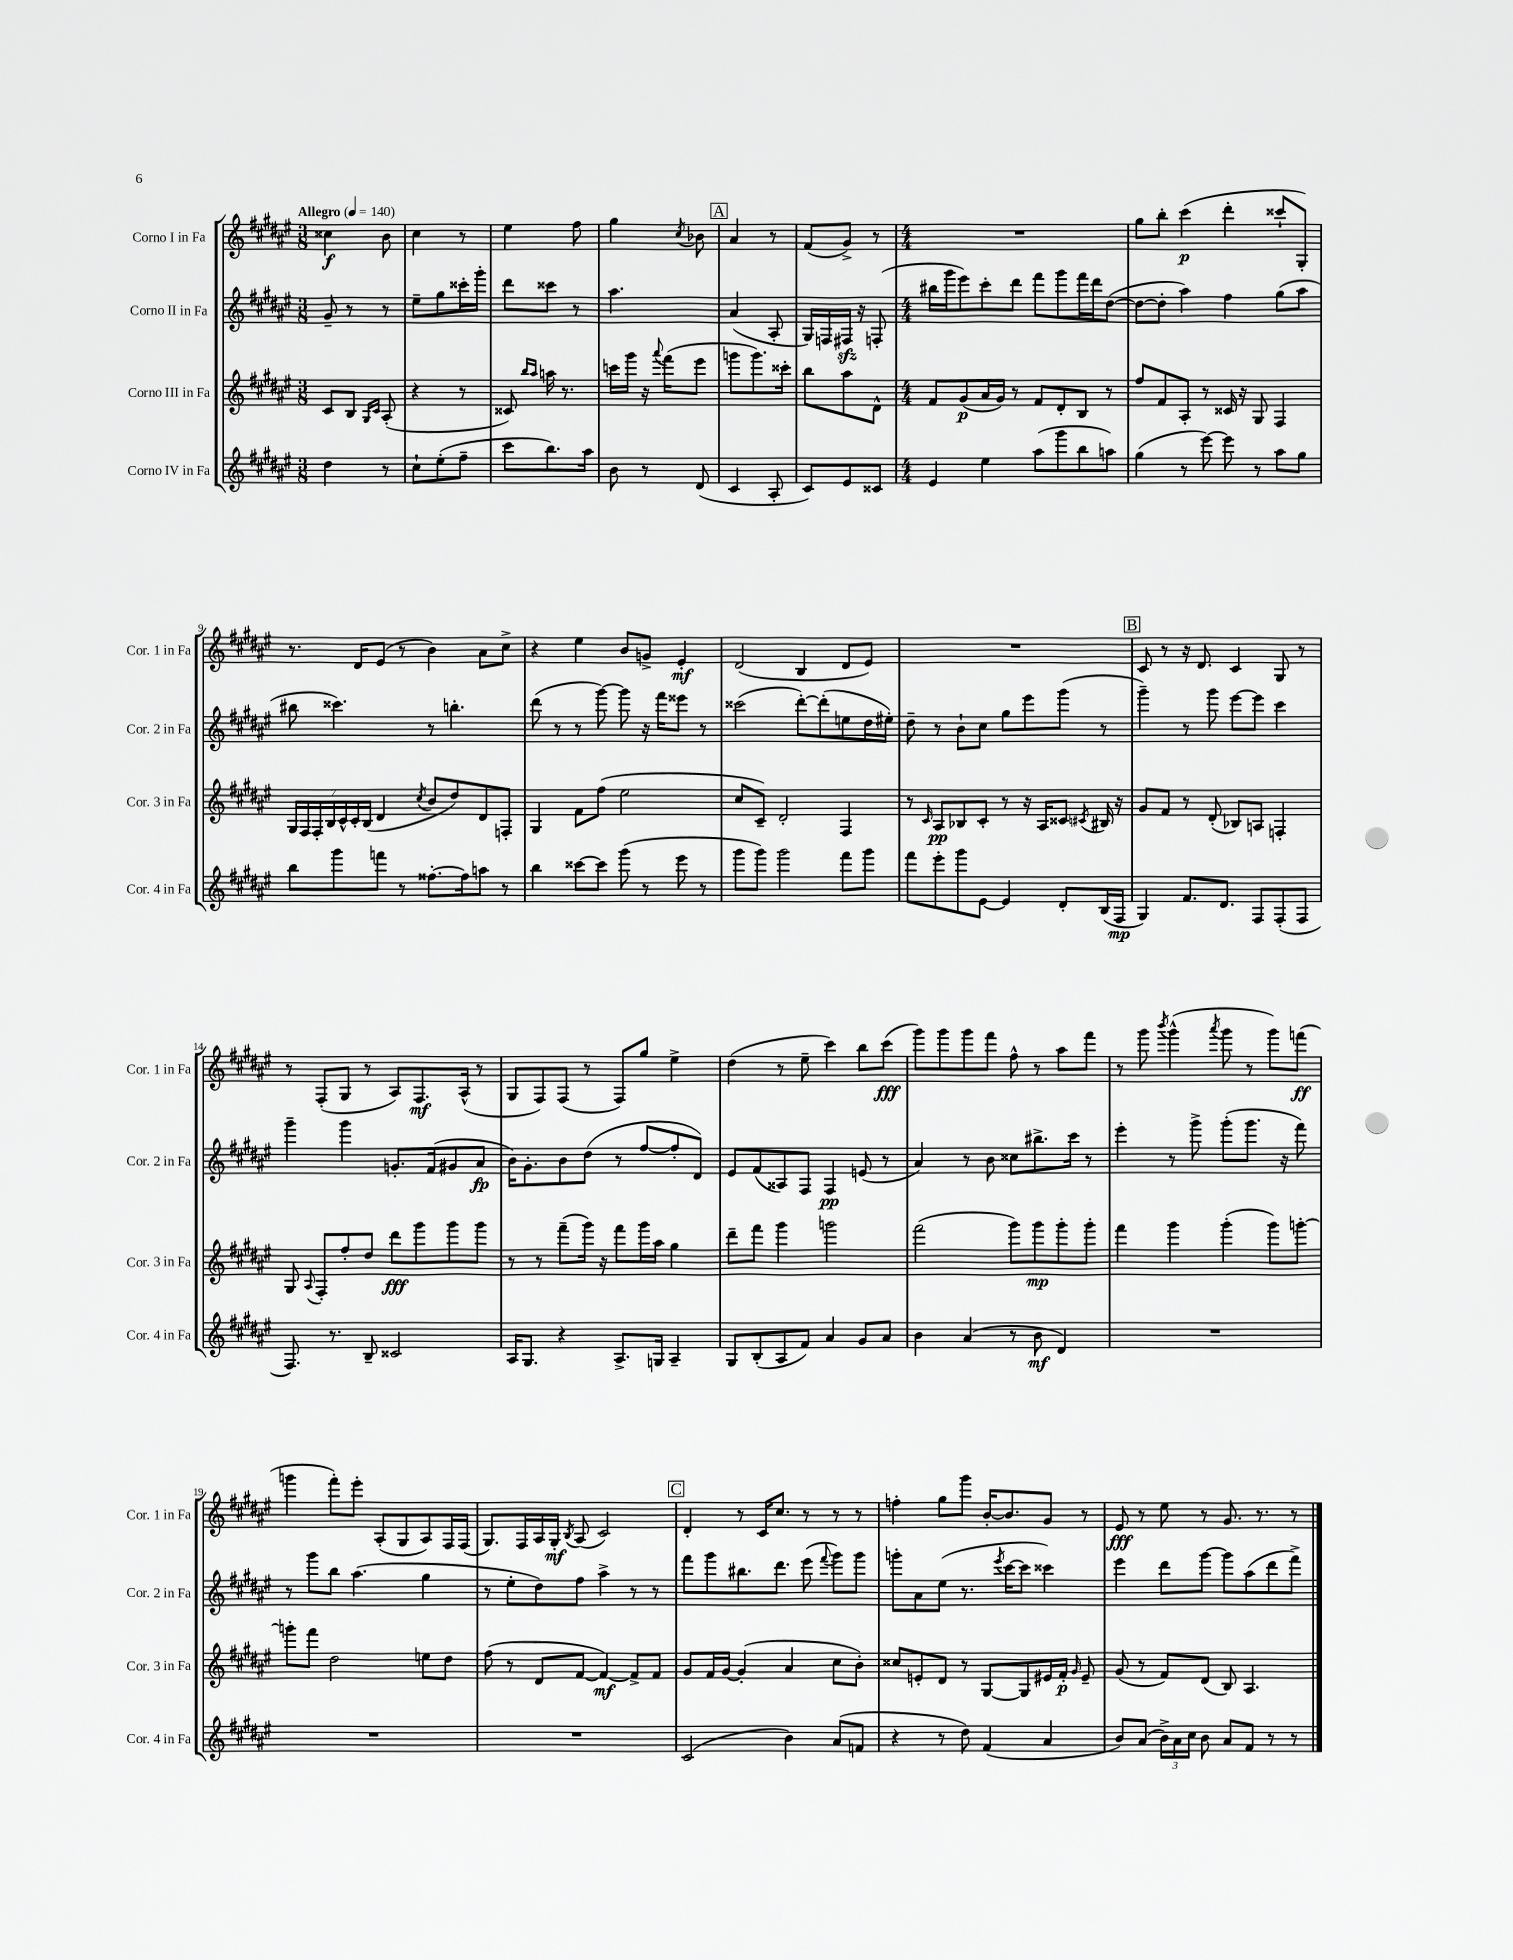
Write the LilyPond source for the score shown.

<<
\new StaffGroup <<
\new Staff = "s0" \with { instrumentName = "Corno I in Fa" shortInstrumentName = "Cor. 1 in Fa" } {
    \clef treble \key fis \major \numericTimeSignature \time 3/8 \tempo "Allegro" 4 = 140
    \autoBeamOff cisis''4\f b'8 |
    cis''4 r8 |
    eis''4 fis''8 |
    gis''4 \acciaccatura { cis''8 } bes'8 |
    \mark \markup { \box "A" } ais'4 r8 |
    fis'8[( gis'8]->) r8 |
    \numericTimeSignature \time 4/4 R1 |
    gis''8[ b''8]-. cis'''4\p( dis'''4-. cisis'''8[-! gis8]-.) |
    r8. dis'16[ eis'8]( r8 b'4) ais'8[ cis''8]-> |
    r4 eis''4 b'8[ g'8]-> eis'4-.\mf |
    dis'2( b4 dis'8[ eis'8]) |
    R1 |
    \mark \markup { \box "B" } cis'8 r8 r16 dis'8. cis'4 gis8 r8 |
    r8 fis8[-.( gis8] r8 ais8[) fis8.\mf ais16]-^( r8 |
    gis8[ fis8) fis8]( r8 fis8[) gis''8] eis''4-> |
    dis''4( r8 eis''8-- cis'''4) b''8[ cis'''8]\fff( |
    gis'''8[) gis'''8 gis'''8 fis'''8] fis''8-^ r8 ais''8[ fis'''8] |
    r8 gis'''8 \acciaccatura { b'''8 } gis'''4-^( \acciaccatura { ais'''8 } gis'''8 r8 gis'''8[) f'''8]\ff( |
    g'''4 fis'''8[-.) eis'''8]-. ais8[-.( gis8 ais8) fis16 fis16]( |
    gis8.[) fis16 ais16 gis16]-.\mf \acciaccatura { b8 } ais8( cis'2) |
    \mark \markup { \box "C" } dis'4-. r8 cis'16[ cis''8.] r8 r8 r8 |
    f''4-. gis''8[ gis'''8] b'16[~-. b'8. gis'8] r8 |
    eis'8\fff r8 eis''8 r8 gis'8. r8. r8 \bar "|." |
}
\new Staff = "s1" \with { instrumentName = "Corno II in Fa" shortInstrumentName = "Cor. 2 in Fa" } {
    \clef treble \key fis \major \numericTimeSignature \time 3/8
    \autoBeamOff gis'8-- r8 r8 |
    eis''8[-- gis''8 cisis'''16-. gis'''16]-. |
    dis'''8[ cisis'''8] r8 |
    ais''4. |
    \mark \markup { \box "A" } ais'4( ais8-. |
    gis16[) f16 fis16]\sfz r16 f8-.( |
    \numericTimeSignature \time 4/4 bis''16[ gis'''16 eis'''8) cis'''8-. dis'''8] fis'''8[ gis'''8 fis'''16 dis'''16 dis''8]~( |
    dis''8[~ dis''8]-. ais''4) fis''4 gis''8[( ais''8] |
    bis''8 cisis'''4.) r8 b''4.-. |
    dis'''8( r8 r8 gis'''8~) gis'''8 r16 fis'''16[ eisis'''8] r8 |
    cisis'''2( dis'''8[~-.) dis'''8-.( e''8 dis''16 eis''16]-.) |
    dis''8-- r8 b'8[-! cis''8] gis''8[ eis'''8 gis'''8]( r8 |
    \mark \markup { \box "B" } gis'''4--) r8 gis'''8 eis'''8[~ eis'''8] cis'''4 |
    gis'''4-- gis'''4 g'8.[-. fis'16( gis'8 ais'8]\fp |
    b'16[) gis'8.-. b'8 dis''8]( r8 fis''8[~ fis''8-. dis'8]) |
    eis'8[ fis'8( aisis8) fis8] fis4\pp e'8( r8 |
    ais'4) r8 b'8 cisis''8[ bis''8.-> cis'''16] r8 |
    eis'''4-. r8 gis'''8-> gis'''8[-.( gis'''8.] r16 fis'''8) |
    r8 gis'''8[ b''8] ais''4.( gis''4 |
    r8 eis''8[-. dis''8) fis''8] ais''4-> r8 r8 |
    \mark \markup { \box "C" } fis'''8[ gis'''8 bis''8. dis'''8.] eis'''8( \appoggiatura { fis'''8 } gis'''8[) gis'''8] |
    g'''8[-. ais'8 eis''8]( r8. \acciaccatura { eis'''8 } cis'''16[~ cis'''8] cisis'''4) |
    eis'''4 dis'''8[ gis'''8]~ gis'''8[ ais''8( dis'''8 fis'''8]->) \bar "|." |
}
\new Staff = "s2" \with { instrumentName = "Corno III in Fa" shortInstrumentName = "Cor. 3 in Fa" } {
    \clef treble \key fis \major \numericTimeSignature \time 3/8
    \autoBeamOff cis'8[ b8] \grace { gis16[ cis'16] } ais8-.( |
    r4 r8 |
    cisis'8) \grace { b''16[ ais''16] } a''16 r8. |
    c'''16[ gis'''16] r16 \appoggiatura { ais'''8 } fis'''16[( eis'''8] |
    \mark \markup { \box "A" } g'''8[ g'''8.) cisis'''16]-. |
    b''8[ ais''8 dis'8]-^ |
    \numericTimeSignature \time 4/4 fis'8[ gis'8\p( ais'16 gis'16]) r8 fis'8[ dis'8-. b8] r8 |
    fis''8[ fis'8 ais8]-. r8 cisis'16 r16 gis8 fis4 |
    \tuplet 7/4 { gis16[ fis16 fis16-. b16 cis'16-^ cis'16-. b16]( } dis'4 \acciaccatura { cis''8 } b'8[ dis''8) dis'8 f8]-. |
    gis4 fis'8[ fis''8]( eis''2 |
    cis''8[ cis'8]--) dis'2-. fis4 |
    r8 \grace { cis'16 } ais8[\pp bes8 cis'8]-. r8 r16 ais16[ cisis'8] \acciaccatura { cis'8 } bis16 r16 |
    \mark \markup { \box "B" } gis'8[ fis'8] r8 dis'8-.( bes8[) a8] f4-. |
    gis8 \appoggiatura { ais8 } fis8[-. fis''8-. dis''8] dis'''8[\fff gis'''8 gis'''8 gis'''8] |
    r8 r8 fis'''8[--( gis'''16]) r16 fis'''8[ gis'''16 ais''16] gis''4 |
    dis'''8[-- fis'''8] gis'''4 g'''2 |
    fis'''2( gis'''8[) gis'''8\mp gis'''8-. gis'''8]-. |
    fis'''4 gis'''4 gis'''4-.( gis'''8[) g'''8]~-. |
    g'''8[-. fis'''8] dis''2 e''8[ dis''8] |
    fis''8( r8 dis'8[ fis'8]~ fis'4~\mf) fis'8[-> fis'8] |
    \mark \markup { \box "C" } gis'8[ fis'16 gis'16]~ gis'4-.( ais'4 cis''8[ b'8]-.) |
    cisis''8[ e'8-. dis'8] r8 gis8[~ gis8 eis'16 fis'16]-.\p \grace { gis'16 } eis'8-- |
    gis'8( r8 fis'8[) dis'8]( b8) ais4. \bar "|." |
}
\new Staff = "s3" \with { instrumentName = "Corno IV in Fa" shortInstrumentName = "Cor. 4 in Fa" } {
    \clef treble \key fis \major \numericTimeSignature \time 3/8
    \autoBeamOff dis''4 r8 |
    cis''8[-! eis''8-.( fis''8]-- |
    cis'''8[ b''8.) ais''16] |
    b'8 r8 dis'8( |
    \mark \markup { \box "A" } cis'4 ais8-. |
    cis'8[) eis'8 cisis'8] |
    \numericTimeSignature \time 4/4 eis'4 eis''4 ais''8[( gis'''8 b''8 a''8]) |
    gis''4( r8 eis'''8~) eis'''8 r8 ais''8[ gis''8] |
    b''8[ gis'''8 f'''8] r8 fisis''8.[~-. fisis''16 a''8] r8 |
    b''4 cisis'''8[~ cisis'''8] gis'''8( r8 eis'''8 r8 |
    gis'''8[ gis'''8]) gis'''2 fis'''8[ gis'''8] |
    fis'''8[ eis'''8-. gis'''8 eis'8]~ eis'4 dis'8[-. b16( fis16]\mp |
    \mark \markup { \box "B" } gis4) fis'8.[ dis'8.] fis8[ fis8-.( fis8] |
    fis8.) r8. b8-- cisis'2 |
    ais16[ gis8.] r4 ais8.[-> g16] ais4-- |
    gis8[ b8-.( ais8 fis'8]) ais'4 gis'8[ ais'8] |
    b'4 ais'4( r8 b'8\mf dis'4) |
    R1 |
    R1 |
    R1 |
    \mark \markup { \box "C" } cis'2( b'4) ais'8[( f'8] |
    r4 r8 dis''8) fis'4( ais'4 |
    b'8[) ais'8]( \tuplet 3/2 { b'16[->) ais'16 cis''16] } b'8 ais'8[ fis'8] r8 r8 \bar "|." |
}
>>
>>
